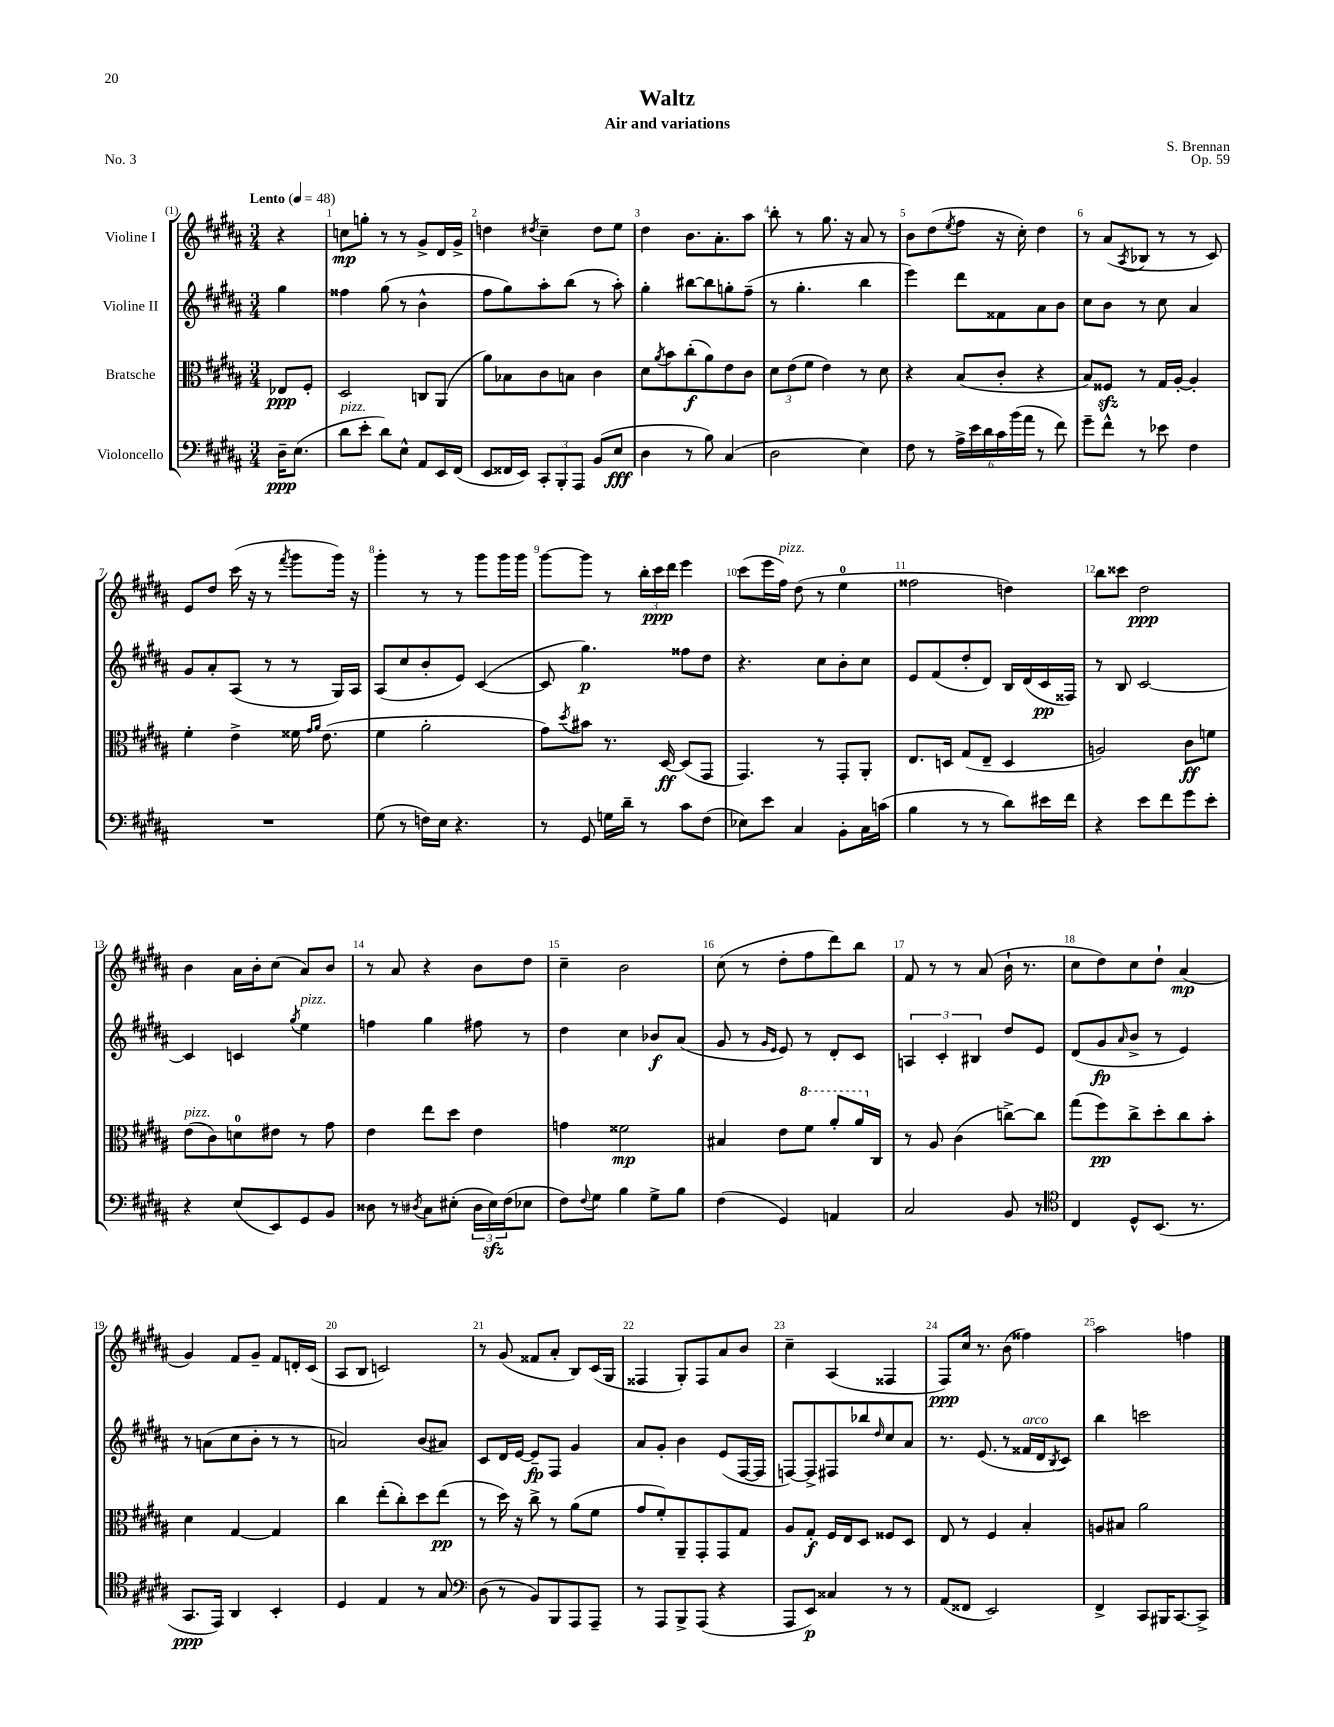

**kern	**kern	**kern	**kern
*staff4	*staff3	*staff2	*staff1
*clefF4	*clefC3	*clefG2	*clefG2
*k[f#c#g#d#a#]	*k[f#c#g#d#a#]	*k[f#c#g#d#a#]	*k[f#c#g#d#a#]
*M3/4	*M3/4	*M3/4	*M3/4
*MM48	*MM48	*MM48	*MM48
16D#~	8E-	4gg#	4r
(8.E	.	.	.
.	8F#'	.	.
=	=	=	=
8d#	2D#	4ff##	8cc
8e'	.	.	8gg'
8d#)	.	(8gg#	8r
8E^^	.	8r	8r
8AA#	8C	4b^^	8g#^
16EE	(8AA#	.	16d#
(16FF#	.	.	16g#^
=	=	=	=
8EE	8a#)	8ff#	4dd
16FF##	8B-	8gg#)	.
16EE)	.	.	.
.	.	.	8qdd#
12CC#'	8c#	8aa#'	4cc#~
12BBB'	.	.	.
.	8B	(8bb	.
12AAA#	.	.	.
(8BB	4c#	8r	8dd#
8E	.	8aa#')	8ee
=	=	=	=
4D#	8d#	4gg#'	4dd#
.	8qa#	.	.
.	8b	.	.
8r	(8cc#'	[8bb#	8.b
8B)	8a#)	8bb#]	.
.	.	.	8.a#'
(4C#	8e	8gg'	.
.	8c#	(8ff#~	8aa#
=	=	=	=
2D#	12d#	8r	8bb'
.	(12e	.	.
.	.	4.gg#'	8r
.	12f#	.	.
.	4e)	.	8.gg#
.	.	.	16r
4E)	8r	4bb	8a#
.	8d#	.	8r
=	=	=	=
8F#	4r	4eee)	8b
8r	.	.	(8dd#
.	.	.	8qee
24A#^	(8B	8ddd#	8ff#
24e	.	.	.
24d#	.	.	.
24c#	8c#'	8f##	16r
(24b	.	.	.
.	.	.	16cc#')
24a#	.	.	.
8r	4r	8a#	4dd#
8f#)	.	8b	.
=	=	=	=
8g#~	8B)	8cc#	8r
8f#^^	8F##	8b	(8a#
.	.	.	8qA#
8r	8r	8r	8B-
8e-	16G#	8cc#	8r
.	[16A#'	.	.
4F#	4A#']	4a#	8r
.	.	.	8c#)
=	=	=	=
2.r	4f#'	8g#	8e
.	.	8a#'	8dd#
.	4e^	(8A#	(16ccc#
.	.	.	16r
.	.	8r	8r
.	.	.	8qfff#
.	16f##	8r	8ggg#
.	16qqg#	.	.
.	16qqa#	.	.
.	(8.e	.	.
.	.	16G#)	16ggg#)
.	.	16A#	16r
=	=	=	=
(8G#	4f#	(8A#	4ggg#'
8r	.	8cc#	.
16F)	2a#'	8b'	8r
16E	.	.	.
4.r	.	8e)	8r
.	.	([4c#	8ggg#
.	.	.	16ggg#
.	.	.	16ggg#
=	=	=	=
8r	8g#)	8c#]	[8ggg#
.	8qdd#	.	.
8GG#	8b#	4.gg#)	8ggg#]
16G	8.r	.	8r
16d#~	.	.	.
8r	.	.	24bb'
.	.	.	24ccc#
.	[16D#	.	.
.	.	.	24ddd#
8c#	(8D#]	8ff##	4eee
(8F#	8GG#	8dd#	.
=	=	=	=
8E-)	4.GG#)	4.r	(8ccc#
8e	.	.	16eee
.	.	.	16ff#)
4C#	.	.	(8dd#
.	8r	8cc#	8r
8BB'	8GG#'	8b'	4ee
16C#	8AA#'	8cc#	.
(16c	.	.	.
=	=	=	=
4B	8.E	8e	2ff##
.	.	(8f#	.
.	16D	.	.
8r	(8G#	8dd#'	.
8r	8E~	8d#)	.
8d#)	4D	16B	4dd)
.	.	(16d#	.
16e#	.	16c#	.
16f#	.	16F##)	.
=	=	=	=
4r	2A)	8r	8bb
.	.	8B	8ccc##
8e	.	[2c#	2dd#
8f#	.	.	.
8g#	8c#	.	.
8e'	8f	.	.
=	=	=	=
4r	(8e	4c#]	4b
.	8c#)	.	.
(8E	8d	4c	16a#
.	.	.	16b'
8EE)	8e#	.	(8cc#
.	.	8qgg#	.
8GG#	8r	4ee	8a#)
8BB	8g#	.	8b
=	=	=	=
8D##	4e	4ff	8r
8r	.	.	8a#
8qD#	.	.	.
8C#	8ee	4gg#	4r
(8E#'	8dd#	.	.
24D#	4e	8ff#	8b
24E#)	.	.	.
(24F#	.	.	.
8E-	.	8r	8dd#
=	=	=	=
8F#)	4g	4dd#	4cc#~
8qqF#	.	.	.
8G#	.	.	.
4B	2f##	4cc#	2b
8G#^	.	8b-	.
8B	.	(8a#	.
=	=	=	=
(4F#	4B#	8g#	(8cc#
.	.	8r	8r
.	.	16qqg#	.
.	.	16qqe	.
4GG#)	8e	8e)	8dd#'
.	8ff#	8r	8ff#
4AA	8aa#'	8d#'	8ddd#)
.	16aa#	8c#	8bb
.	16C#	.	.
=	=	=	=
2C#	8r	6A	8f#
.	8A#	.	8r
.	.	6c#'	.
.	(4c#	.	8r
.	.	6B#	.
.	.	.	(8a#
8BB	[8cc^)	8dd#	16b`
.	.	.	8.r
8r	8cc]	8e	.
=	=	=	=
*clefC4	*	*	*
4C#	(8gg#	(8d#	8cc#
.	8ff#)	8g#	8dd#)
.	.	16qqa#	.
8D#^^	8cc#^	8b^	8cc#
(8.BB	8dd#'	8r	8dd#`
.	8cc#	4e)	(4a#
8.r	.	.	.
.	8b'	.	.
=	=	=	=
8.GG#	4d#	8r	4g#)
.	.	(8a	.
16EE)	.	.	.
4AA#	[4G#	8cc#	8f#
.	.	8b'	8g#~
4BB'	4G#]	8r	8f#
.	.	8r	16d'
.	.	.	(16c#
=	=	=	=
4D#	4cc#	2a)	8A#
.	.	.	8B
4E	(8ee'	.	2c)
.	8cc#')	.	.
8r	8dd#	(8b	.
8G#	(8ee	8a#)	.
=	=	=	=
*clefF4	*	*	*
(8D#	8r	8c#	8r
8r	16dd#)	16d#	(8g#
.	16r	[16e	.
8BB)	8cc#^	8e~]	8f##
8BBB	8r	8F#	8a#'
8AAA#	(8a#	4g#	8B)
8AAA#~	8f#	.	(16c#
.	.	.	16G#
=	=	=	=
8r	8g#	8a#	4F##
8AAA#	8f#')	8g#'	.
8BBB^	8AA#~	4b	8G#')
(8AAA#	8GG#'	.	8F##
4r	8GG#	(8e	8a#
.	8G#	[16F#	8b
.	.	16F#]	.
=	=	=	=
8AAA#	8A#	[8F)	4cc#~
8EE)	8G#'	8F^]	.
4C##	16F#	8F#	(4A#
.	16E	.	.
.	8D#	8bb-	.
.	.	16qqdd#	.
8r	8F##	8cc#	4F##
8r	8D#	8a#	.
=	=	=	=
(8AA#	8E	8.r	8F#)
8FF##	8r	.	16cc#
.	.	(8.e	8.r
2EE)	4F#	.	.
.	.	8r	(8b
.	4B'	16f##	4ff##)
.	.	16d#	.
.	.	8qB	.
.	.	8c#)	.
=	=	=	=
4FF#^	8A	4bb	2aa#
.	8B#	.	.
8CC#	2a#	2ccc	.
16BBB#	.	.	.
[8.CC#	.	.	.
.	.	.	4ff
8CC#^]	.	.	.
==	==	==	==
*-	*-	*-	*-
